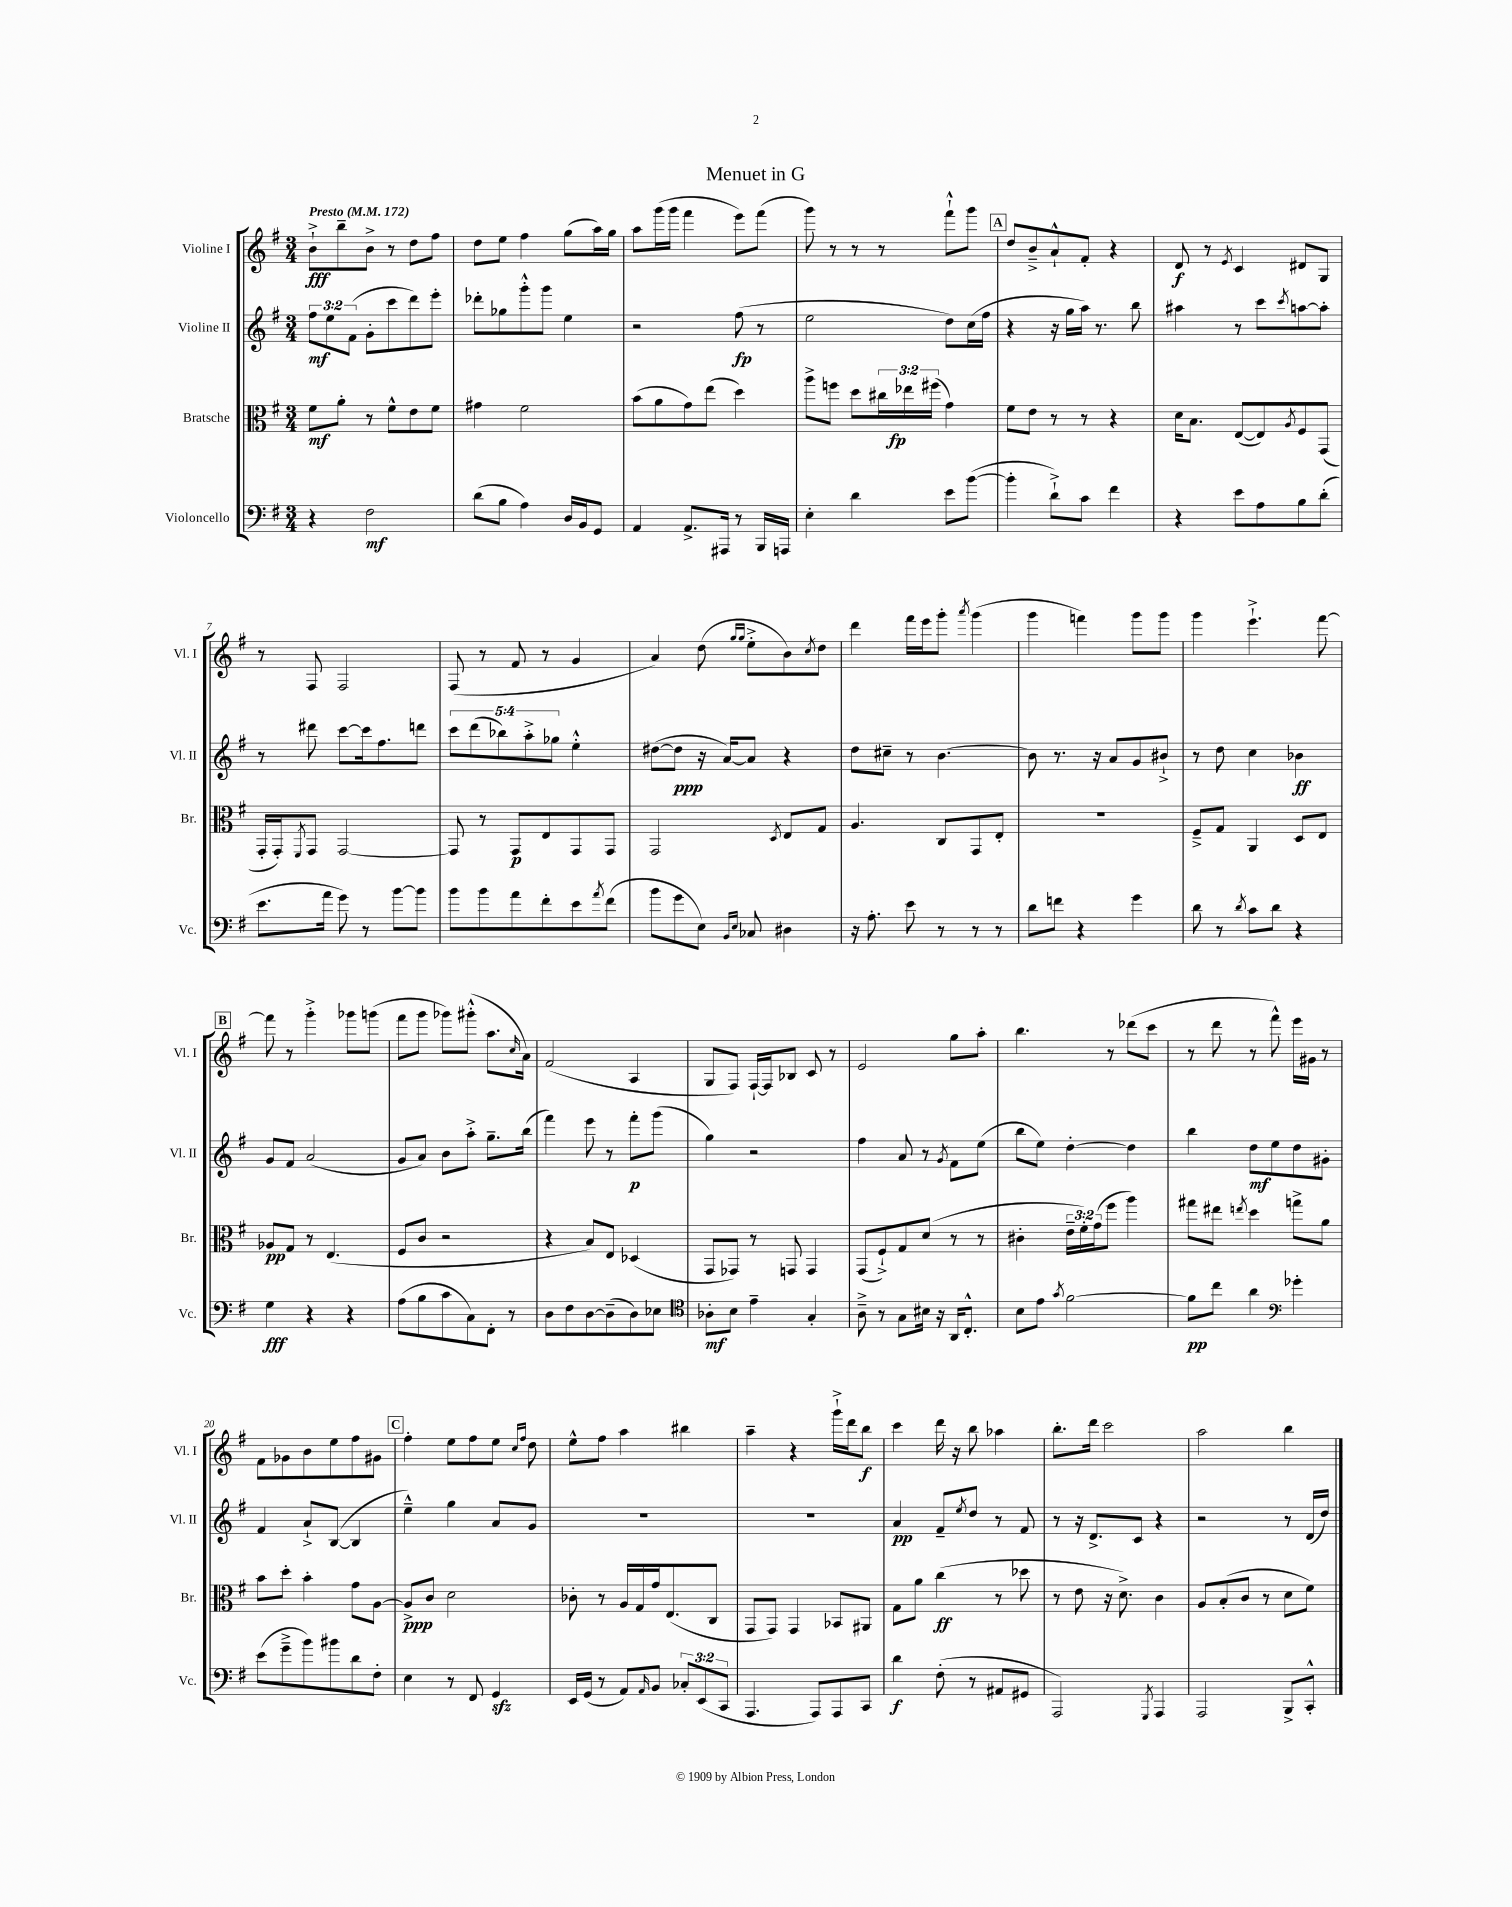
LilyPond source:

\header { title = "Menuet in G" }
<<
\new StaffGroup <<
\new Staff = "s0" \with { instrumentName = "Violine I" shortInstrumentName = "Vl. I" } {
    \clef treble \key g \major \numericTimeSignature \time 3/4 \tempo "Presto" 4 = 172
    b'8-!->\fff b''8-- b'8-> r8 d''8 fis''8 |
    d''8 e''8 fis''4 g''8( a''16) g''16 |
    a''8 g'''16( g'''16 fis'''4 e'''8) fis'''8( |
    g'''8) r8 r8 r8 fis'''8-!-^ g'''8 |
    \mark \markup { \box "A" } d''8 b'8---> a'8-!-^ fis'8-. r4 |
    d'8\f r8 \acciaccatura { e'8 } c'4 dis'8 g8 |
    r8 fis8 fis2 |
    fis8( r8 fis'8 r8 g'4 |
    a'4) d''8( \grace { g''16 g''16 } e''8-.-> b'8) \acciaccatura { c''8 } d''8 |
    d'''4 fis'''16 e'''16 g'''8-. \acciaccatura { a'''8 } g'''4( |
    g'''4 f'''4) g'''8 g'''8 |
    g'''4 e'''4.-!-> fis'''8~ |
    \mark \markup { \box "B" } fis'''8 r8 g'''4-.-> ges'''8 g'''8( |
    fis'''8 g'''8 ges'''8) gis'''8-.-^( a''8. \grace { c''16 } a'16) |
    fis'2( a4 |
    g8 fis8) fis16~-! fis16 bes8 c'8 r8 |
    e'2 g''8 a''8-. |
    b''4. r8 des'''8( c'''8 |
    r8 d'''8 r8 fis'''8-^) e'''16 gis'16 r8 |
    fis'8 ges'8 b'8 e''8 fis''8 gis'8 |
    \mark \markup { \box "C" } fis''4-. e''8 fis''8 e''8 \grace { c''16 fis''16 } d''8 |
    e''8-^ fis''8 a''4 bis''4 |
    a''4-- r4 g'''16-!-> d'''16 b''8\f |
    c'''4 d'''16 r16 b''8 aes''4 |
    b''8.-. d'''16 c'''2 |
    a''2 b''4 \bar "|." |
}
\new Staff = "s1" \with { instrumentName = "Violine II" shortInstrumentName = "Vl. II" } {
    \clef treble \key g \major \numericTimeSignature \time 3/4 \override Staff.TupletNumber.text = #tuplet-number::calc-fraction-text
    \tuplet 3/2 { fis''8\mf e''8 fis'8( } g'8-. c'''8 d'''8) e'''8-. |
    des'''8-. ges''8 g'''8-.-^ g'''8 e''4 |
    r2 fis''8\fp( r8 |
    e''2 d''8) c''16( fis''16 |
    \mark \markup { \box "A" } r4 r16 g''16 a''16) r8. b''8 |
    ais''4 r8 c'''8 \acciaccatura { c'''8 } a''8~ a''8-. |
    r8 dis'''8 c'''8~ c'''16 fis''8. d'''8 |
    \tuplet 5/4 { c'''8 d'''8( bes''8) a''8-.-> ges''8 } e''4-.-^ |
    dis''8~( dis''8\ppp r16 a'16~) a'8 r4 |
    d''8 cis''8-- r8 b'4.~ |
    b'8 r8. r16 a'8 g'8 bis'8-!-> |
    r8 d''8 c''4 bes'4\ff |
    \mark \markup { \box "B" } g'8 fis'8 a'2( |
    g'8 a'8) b'8 a''8-.-> g''8.-- b''16( |
    fis'''4) e'''8 r8 fis'''8-.\p g'''8( |
    g''4) r2 |
    fis''4 a'8 r8 \acciaccatura { g'8 } fis'8 e''8( |
    b''8 e''8) d''4~-. d''4 |
    b''4 d''8\mf e''8 d''8 gis'8-. |
    fis'4 a'8-!-> b8~( b4 |
    \mark \markup { \box "C" } e''4---^) g''4 a'8 g'8 |
    R2. |
    R2. |
    a'4\pp fis'8-- \acciaccatura { e''8 } d''8 r8 fis'8 |
    r8 r16 d'8.-> c'8 r4 |
    r2 r8 d'16( d''16) \bar "|." |
}
\new Staff = "s2" \with { instrumentName = "Bratsche" shortInstrumentName = "Br." } {
    \clef alto \key g \major \numericTimeSignature \time 3/4 \override Staff.TupletNumber.text = #tuplet-number::calc-fraction-text
    fis'8\mf a'8-. r8 fis'8-^ e'8 fis'8 |
    gis'4 fis'2 |
    b'8( a'8 g'8) e''8( d''4) |
    a''8-> f''8 d''8 \tuplet 3/2 { cis''16 ees''16\fp fis''16( } g'4) |
    \mark \markup { \box "A" } fis'8 e'8 r8 r8 r4 |
    d'16 b8. e8~( e8) \acciaccatura { a8 } fis8 g,8( |
    g,16-. g,16-.) \acciaccatura { fis,8 } g,8 g,2~ |
    g,8 r8 g,8\p e8 g,8 g,8 |
    g,2 \acciaccatura { d8 } e8 g8 |
    a4. c8 g,8 e8-. |
    R2. |
    fis8---> g8 a,4 d8 e8 |
    \mark \markup { \box "B" } aes8\pp g8 r8 e4.( |
    fis8 c'8 r2 |
    r4 b8) e8 des4( |
    g,8 ges,8) r8 g,8 g,4 |
    g,8( fis8-!->) g8 d'8( r8 r8 |
    cis'4-. \tuplet 3/2 { e'16-- fis'16-.) g'16( } fis''8 a''4) |
    gis''8 eis''8 \acciaccatura { e''8 } d''4 g''8-> a'8 |
    b'8 d''8-. b'4-. g'8 a8~ |
    \mark \markup { \box "C" } a8->\ppp c'8 d'2 |
    ces'8-. r8 a16 g16 g'16 e8.( c8 |
    g,8 g,8) g,4 bes,8 ais,8 |
    g8 a'8 c''4\ff( r8 des''8 |
    r8 e'8 r16 d'8.->) c'4 |
    a8 b8-.( c'8 r8 d'8 fis'8) \bar "|." |
}
\new Staff = "s3" \with { instrumentName = "Violoncello" shortInstrumentName = "Vc." } {
    \clef bass \key g \major \numericTimeSignature \time 3/4 \override Staff.TupletNumber.text = #tuplet-number::calc-fraction-text
    r4 fis2\mf |
    d'8( b8 a4) d16 b,16 g,8 |
    a,4 a,8.-> ais,,16 r8 b,,16 a,,16 |
    e4-. d'4 e'8 b'8~( |
    \mark \markup { \box "A" } b'4-. d'8-!->) c'8 fis'4 |
    r4 e'8 a8 b8 d'8-.( |
    e'8. a'16 g'8) r8 b'8~ b'8 |
    b'8 b'8 a'8 fis'8-. e'8 \acciaccatura { a'8 } fis'8( |
    b'8 g'8 e8) \grace { b,16 e16 } ces8 dis4 |
    r16 a8.-. e'8 r8 r8 r8 |
    d'8 f'8 r4 g'4 |
    d'8 r8 \acciaccatura { d'8 } c'8 d'8 r4 |
    \mark \markup { \box "B" } g4\fff r4 r4 |
    a8( b8 c'8 c8) fis,8-. r8 |
    d8 fis8 d8~ d8--( d8) ees8 |
    \clef tenor aes8-.\mf b8 e'4-- g4-. |
    a8---> r8 g8 bis16 r16 a,16 c8.-.-^ |
    b8 e'8 \acciaccatura { g'8 } fis'2~ |
    fis'8\pp c''8 a'4 \clef bass ges'4-. |
    e'8( g'8---> b'8) bis'8 d'8 fis8-. |
    \mark \markup { \box "C" } e4 r8 fis,8 g,4\sfz |
    e,16 g,16( r8 a,8) \grace { a,16 } b,8 \tuplet 3/2 { ces8-. e,8( c,8 } |
    a,,4. a,,8) a,,8 c,8 |
    d'4\f fis8-.( r8 ais,8 gis,8 |
    a,,2) \acciaccatura { g,,8 } a,,4 |
    a,,2 b,,8-> c,8-.-^ \bar "|." |
}
>>
>>
